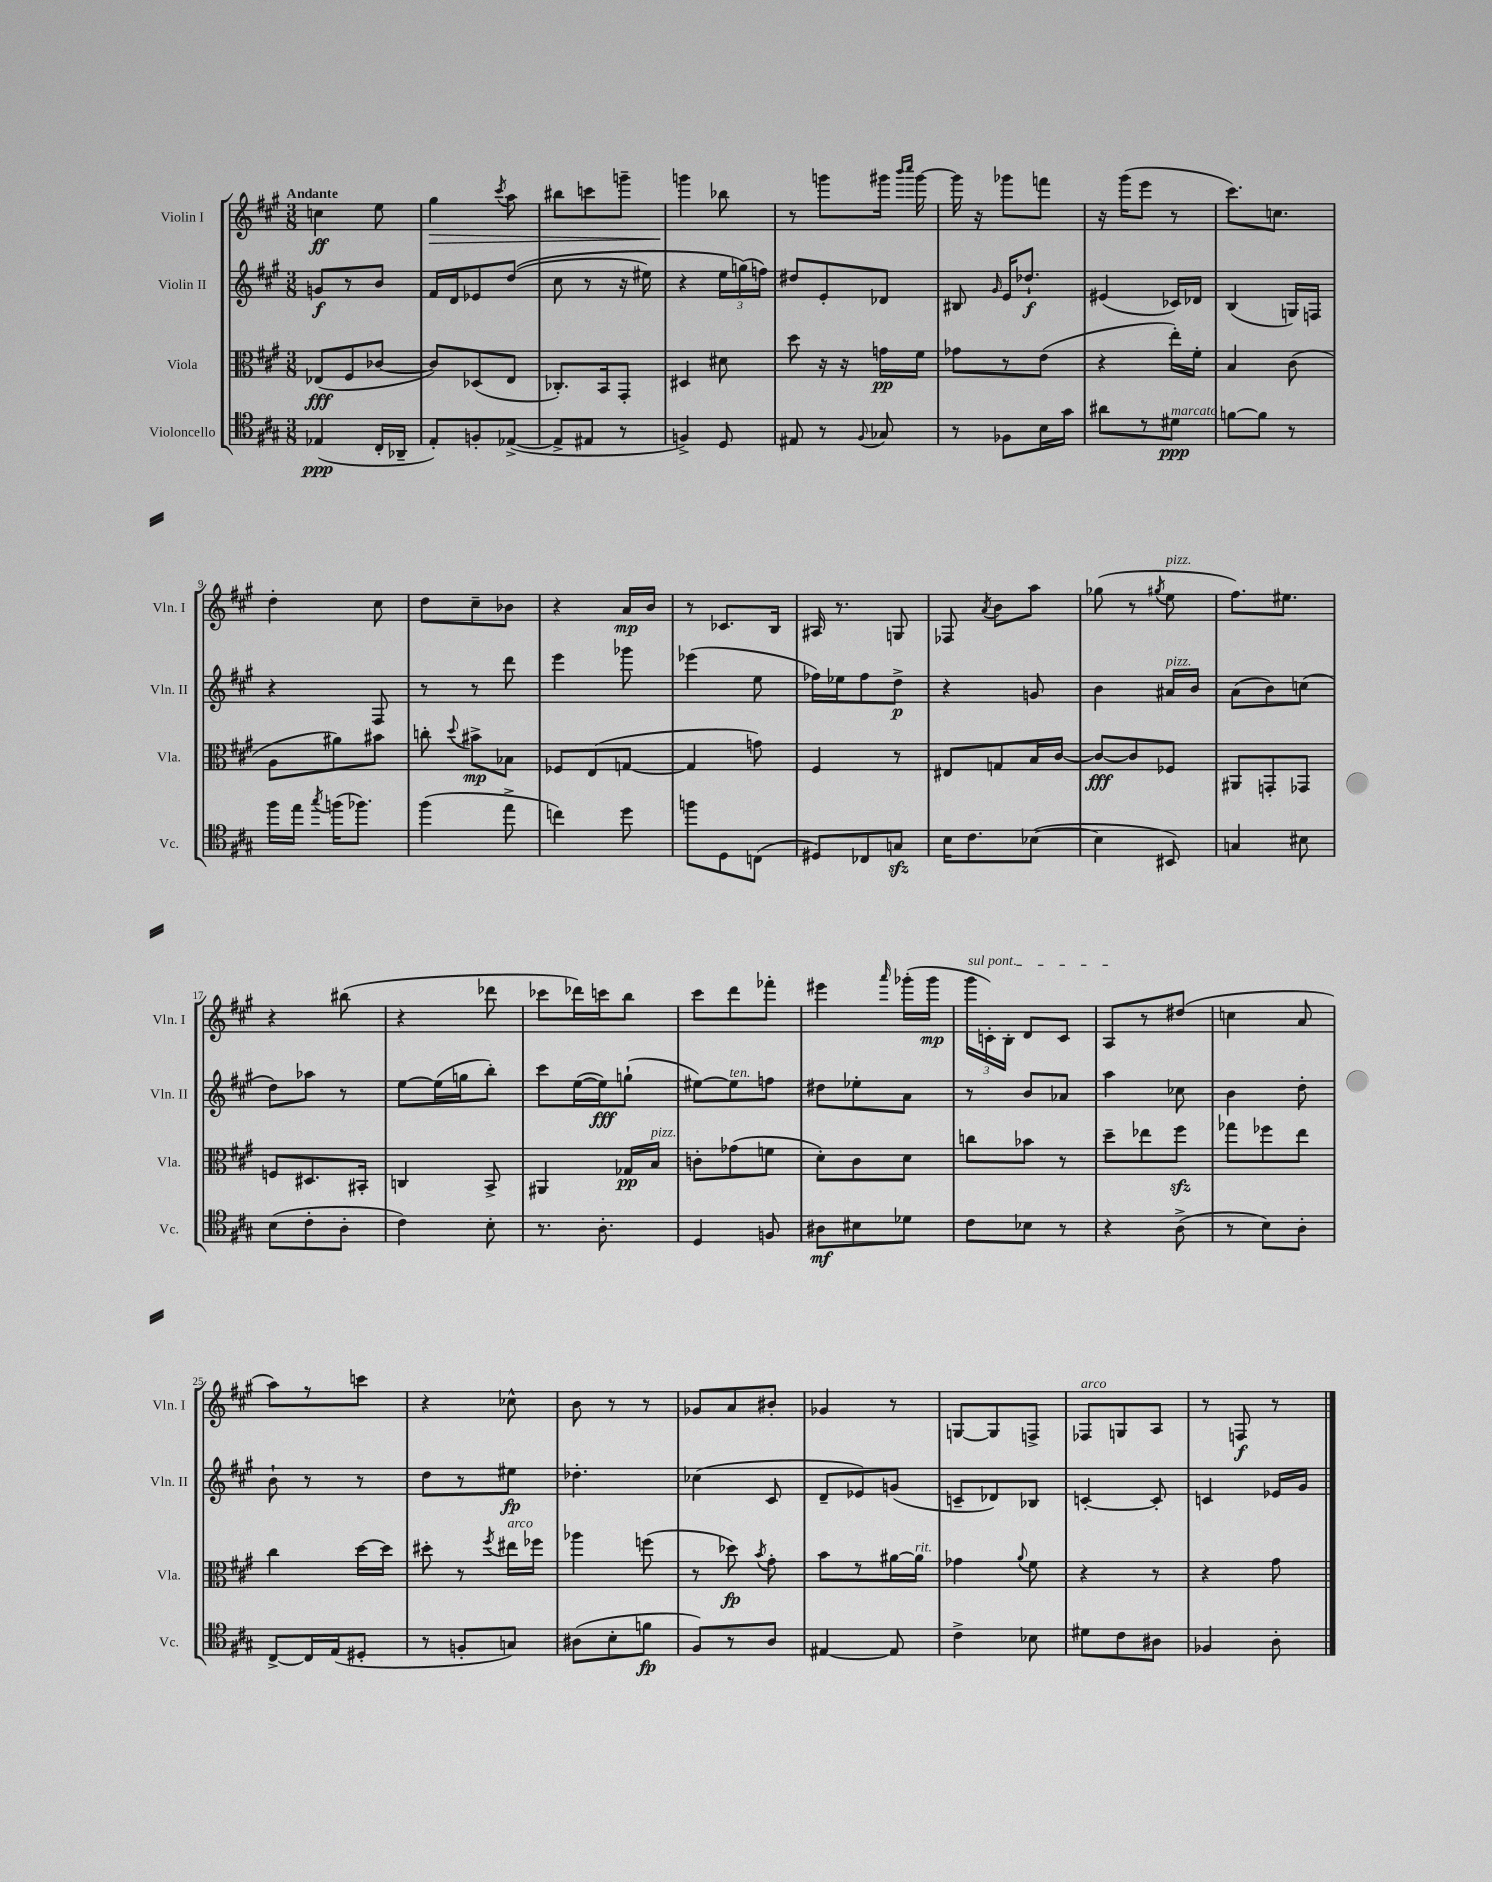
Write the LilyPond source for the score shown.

<<
\new StaffGroup <<
\new Staff = "s0" \with { instrumentName = "Violin I" shortInstrumentName = "Vln. I" } {
    \clef treble \key a \major \numericTimeSignature \time 3/8 \tempo "Andante"
    \autoBeamOff c''4\ff e''8 |
    gis''4\> \acciaccatura { cis'''8 } a''8 |
    bis''8[ c'''8 g'''8]-- |
    g'''4\! bes''8 |
    r8 g'''8[ gis'''16] \grace { b'''16[ cis''''16] } gis'''16~ |
    gis'''16 r16 ges'''8[ f'''8] |
    r16 gis'''16[( e'''8] r8 |
    cis'''8.[) c''8.] |
    d''4-. cis''8 |
    d''8[ cis''8-- bes'8] |
    r4 a'16[\mp b'16] |
    r8 ces'8.[ b16] |
    ais16 r8. g8 |
    fes8 \acciaccatura { a'8 } b'8[ a''8] |
    ges''8( r8 \acciaccatura { gis''8 } e''8^\markup { \italic "pizz." } |
    fis''8.[) eis''8.] |
    r4 bis''8( |
    r4 des'''8 |
    ces'''8[ des'''16) c'''16 b''8] |
    cis'''8[ d'''8 fes'''8]-. |
    eis'''4 \grace { a'''16 } ges'''16[-.( ges'''16]\mp |
    \tuplet 3/2 { \once \override TextSpanner.bound-details.left.text = \markup { \italic "sul pont." } gis'''16[\startTextSpan c'16-.) b16]-. } d'8[ c'8] |
    a8[\stopTextSpan r8 dis''8]( |
    c''4 a'8 |
    a''8[) r8 c'''8] |
    r4 ces''8-^ |
    b'8 r8 r8 |
    ges'8[ a'8 bis'8]-. |
    ges'4 r8 |
    g8[~ g8 f8]-> |
    fes8[^\markup { \italic "arco" } g8 a8] |
    r8 f8\f r8 \bar "|." |
}
\new Staff = "s1" \with { instrumentName = "Violin II" shortInstrumentName = "Vln. II" } {
    \clef treble \key a \major \numericTimeSignature \time 3/8
    \autoBeamOff g'8[\f r8 b'8] |
    fis'16[ d'16 ees'8 d''8](\( |
    cis''8 r8 r16 eis''16) |
    r4 \tuplet 3/2 { e''16[ g''16(\) f''16]) } |
    dis''8[ e'8-. des'8] |
    bis8 \grace { gis'16 } e'16[ des''8.]-!\f |
    eis'4( ces'16[) des'16] |
    b4( g16[) f16] |
    r4 fis8 |
    r8 r8 d'''8 |
    e'''4 ges'''8 |
    ees'''4( e''8 |
    fes''16[) ees''16 fes''8 d''8]->\p |
    r4 g'8 |
    b'4 ais'16[^\markup { \italic "pizz." } b'16] |
    a'8[( b'8) c''8]( |
    d''8[) aes''8] r8 |
    e''8[~ e''16( g''16 b''8]-.) |
    cis'''8[ e''16~( e''16\fff) g''8]-!( |
    eis''8[~) eis''8^\markup { \italic "ten." } f''8] |
    dis''8[ ees''8-. a'8] |
    r8 b'8[ aes'8] |
    a''4 ces''8 |
    b'4 d''8-. |
    b'8-! r8 r8 |
    d''8[ r8 eis''8]\fp |
    des''4.-. |
    ces''4( cis'8 |
    d'8[-- ees'8) g'8]( |
    c'8[-- des'8) bes8] |
    c'4~-. c'8-. |
    c'4 ees'16[ gis'16] \bar "|." |
}
\new Staff = "s2" \with { instrumentName = "Viola" shortInstrumentName = "Vla." } {
    \clef alto \key a \major \numericTimeSignature \time 3/8
    \autoBeamOff ees8[\fff( fis8 ces'8]~ |
    ces'8[) des8( e8] |
    ces8.[-.) b,16 gis,8]-. |
    dis4 dis'8 |
    d''8 r16 r16 g'16[\pp fis'16] |
    ges'8[ r8 e'8]( |
    r4 e''16[-.) fis'16]-. |
    b4 cis'8( |
    a8[ ais'8) bis'8] |
    c''8-. \appoggiatura { d''8 } bis'8[->\mp bes8] |
    fes8[ e8( g8]~ |
    g4 g'8) |
    fis4 r8 |
    eis8[ g8 b16 cis'16]~ |
    cis'8[~\fff cis'8 fes8] |
    ais,8[ g,8-. ges,8] |
    f8[ dis8. bis,16]-. |
    c4 b,8-> |
    ais,4 ges16[\pp b16]^\markup { \italic "pizz." } |
    c'8[-. ges'8( f'8] |
    d'8[-.) cis'8 d'8] |
    c''8[ bes'8] r8 |
    d''8[-- ees''8 fis''8]\sfz |
    ges''8[ fes''8 e''8] |
    cis''4 d''16[~ d''16] |
    dis''8-. r8 \acciaccatura { fis''8 } eis''16[^\markup { \italic "arco" } fes''16] |
    aes''4 f''8( |
    r8 des''8\fp) \acciaccatura { b'8 } gis'8-. |
    b'8[ r8 ais'16~ ais'16]^\markup { \italic "rit." } |
    ges'4 \appoggiatura { a'8 } fis'8 |
    r4 r8 |
    r4 gis'8 \bar "|." |
}
\new Staff = "s3" \with { instrumentName = "Violoncello" shortInstrumentName = "Vc." } {
    \clef tenor \key a \major \numericTimeSignature \time 3/8
    \autoBeamOff ees4\ppp( cis16[-. aes,16]-- |
    e8[-.) f8-. ees8]~->( |
    ees8[-> eis8] r8 |
    f4->) d8 |
    eis8 r8 \appoggiatura { fis8 } ges8 |
    r8 fes8[ b16 gis'16] |
    ais'8[ r8 dis'8]\ppp^\markup { \italic "marcato" } |
    f'8[~ f'8] r8 |
    fis''16[ e''16] \acciaccatura { gis''8 } f''16[( fes''8.]) |
    fis''4( e''8-> |
    c''4) d''8 |
    f''8[ d8 c8]( |
    dis8[) ces8 g8]\sfz |
    b16[ cis'8. bes8]~( |
    bes4 bis,8) |
    g4 bis8 |
    b8[( cis'8-. a8]-. |
    cis'4) b8-. |
    r8. a8.-. |
    d4 f8 |
    ais8[\mf bis8 des'8] |
    cis'8[ bes8] r8 |
    r4 a8->( |
    r8 b8[) a8]-. |
    cis8[~-> cis16 e16( dis8]-. |
    r8 f8[-. g8]) |
    ais8[( b8-. f'8]\fp |
    fis8[) r8 a8] |
    eis4~ eis8 |
    cis'4-> bes8 |
    dis'8[ cis'8 ais8] |
    fes4 a8-. \bar "|." |
}
>>
>>
